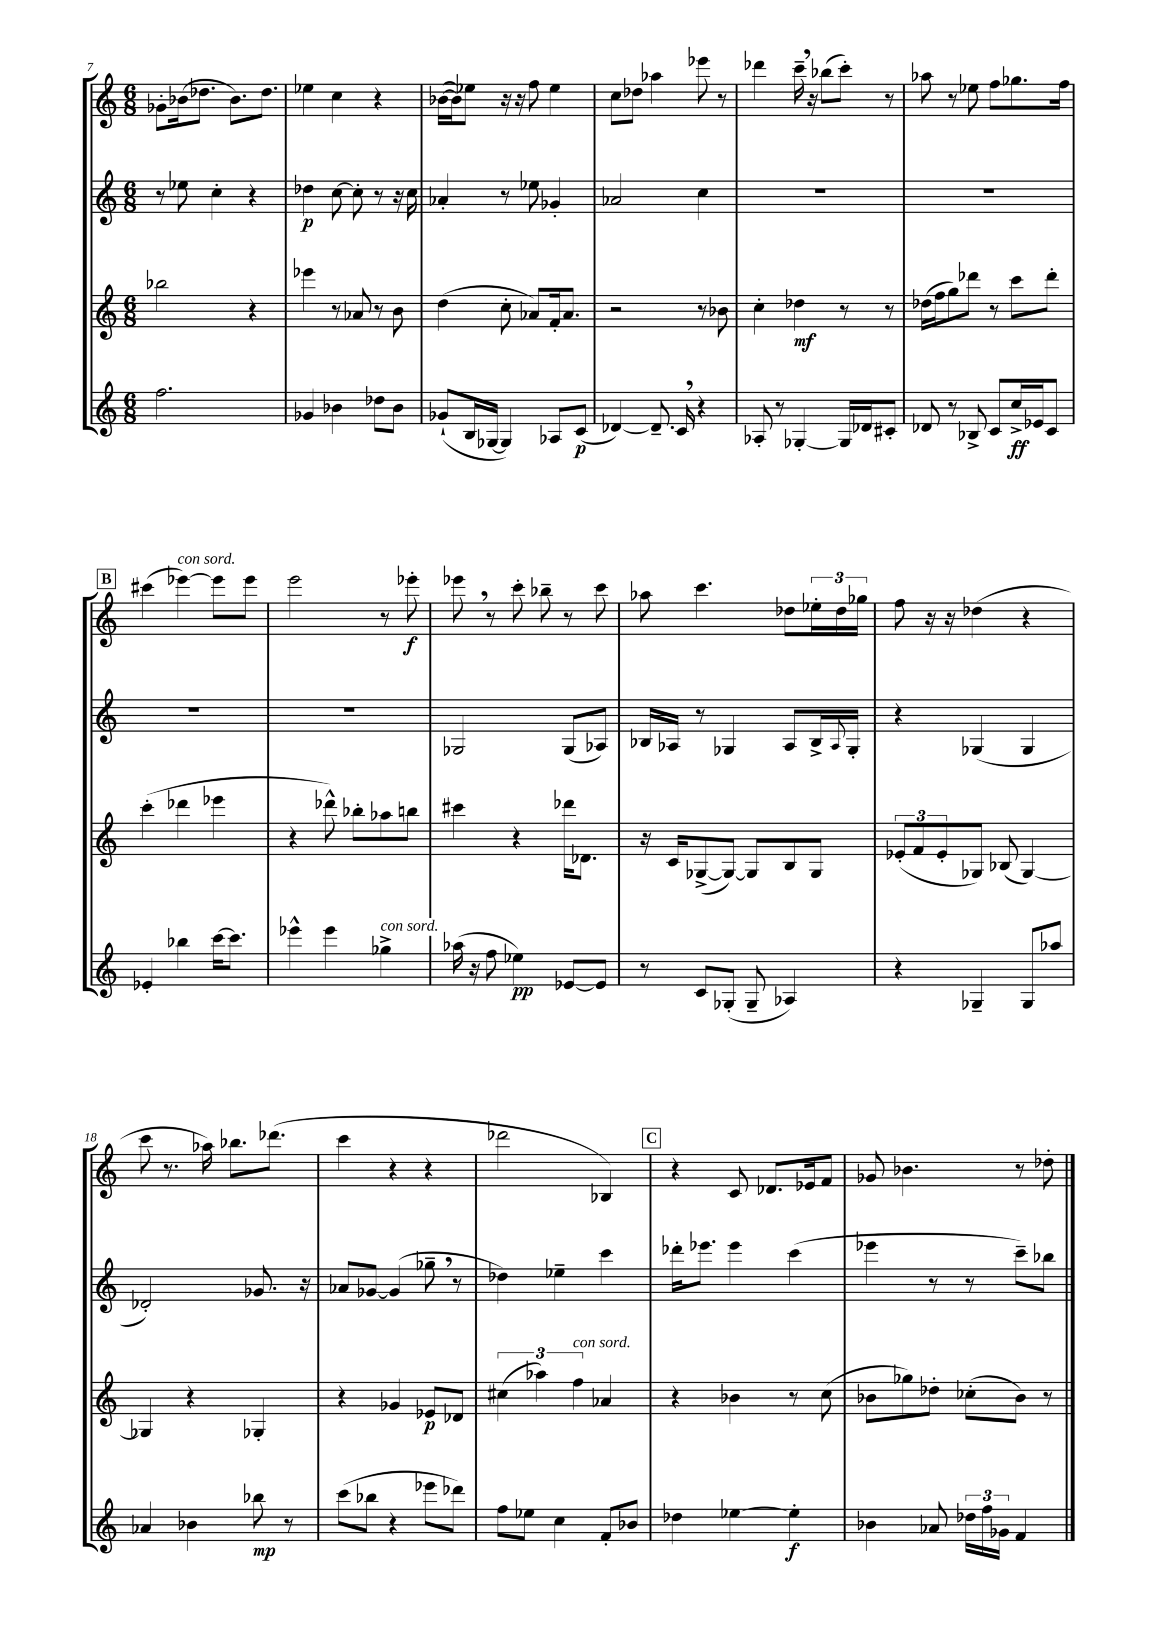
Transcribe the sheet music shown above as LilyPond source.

<<
\new StaffGroup <<
\new Staff = "s0" {
    \clef treble \key c \major \numericTimeSignature \time 6/8
    ges'8-. bes'16( des''8. bes'8.) des''8. |
    ees''4 c''4 r4 |
    bes'16~( bes'16) ees''8 r16 r16 f''8 ees''4 |
    c''8 des''8 aes''4 ees'''8 r8 |
    des'''4 c'''16-- \breathe r16 bes''8( c'''8-.) r8 |
    aes''8 r8 ees''8 f''8 ges''8. f''16 |
    \mark \markup { \box "B" } cis'''4( ees'''4~^\markup { \italic "con sord." }) ees'''8 ees'''8 |
    e'''2 r8 ees'''8-.\f |
    ees'''8 \breathe r8 c'''8-. bes''8-- r8 c'''8 |
    aes''8 c'''4. des''8 \tuplet 3/2 { ees''16-. des''16 ges''16 } |
    f''8 r16 r16 des''4( r4 |
    c'''8 r8. aes''16) bes''8. des'''8.( |
    c'''4 r4 r4 |
    des'''2 bes4) |
    \mark \markup { \box "C" } r4 c'8 des'8. ees'16 f'8 |
    ges'8 bes'4. r8 des''8-. \bar "|." |
}
\new Staff = "s1" {
    \clef treble \key c \major \numericTimeSignature \time 6/8
    r8 ees''8 c''4-. r4 |
    des''4\p c''8~ c''8-. r8 r16 c''16 |
    aes'4-. r8 ees''8 ges'4-. |
    aes'2 c''4 |
    R2. |
    R2. |
    \mark \markup { \box "B" } R2. |
    R2. |
    ges2 ges8( aes8) |
    bes16 aes16 r8 ges4 aes8 bes16-> \appoggiatura { aes8 } ges16-. |
    r4 ges4( ges4 |
    des'2-.) ges'8. r16 |
    aes'8 ges'8~ ges'4( ges''8-- \breathe r8 |
    des''4) ees''4-- c'''4 |
    \mark \markup { \box "C" } des'''16-. ees'''8. ees'''4 c'''4( |
    ees'''4 r8 r8 c'''8--) bes''8 \bar "|." |
}
\new Staff = "s2" {
    \clef treble \key c \major \numericTimeSignature \time 6/8
    bes''2 r4 |
    ees'''4 r8 aes'8 r8 b'8 |
    d''4( c''8-. aes'8) f'16-. aes'8. |
    r2 r8 bes'8 |
    c''4-. des''4\mf r8 r8 |
    des''16( f''16 g''8) des'''8 r8 c'''8 des'''8-. |
    \mark \markup { \box "B" } c'''4-.( des'''4 ees'''4 |
    r4 des'''8-^) bes''8-. aes''8 b''8 |
    cis'''4 r4 des'''16 des'8. |
    r16 c'16 ges8~->( ges8~) ges8 b8 ges8 |
    \tuplet 3/2 { ees'8-.( f'8 ees'8-. } ges8) bes8( ges4~) |
    ges4 r4 ges4-. |
    r4 ges'4 ees'8\p des'8 |
    \tuplet 3/2 { cis''4( aes''4) f''4^\markup { \italic "con sord." } } aes'4 |
    \mark \markup { \box "C" } r4 bes'4 r8 c''8( |
    bes'8 ges''8) des''8-. ces''8-.( bes'8) r8 \bar "|." |
}
\new Staff = "s3" {
    \clef treble \key c \major \numericTimeSignature \time 6/8
    f''2. |
    ges'4 bes'4 des''8 bes'8 |
    ges'8-!( b16 ges16~ ges4) aes8 c'8\p( |
    des'4~) des'8.-- c'16 \breathe r4 |
    aes8-. r8 ges4~-. ges16 des'16 cis'8-. |
    des'8 r8 bes8-> c'8 c''16->\ff ees'16 c'8 |
    \mark \markup { \box "B" } ees'4-. bes''4 c'''16~ c'''8. |
    ees'''4-^ ees'''4 ges''4->^\markup { \italic "con sord." } |
    aes''16( r16 f''8 ees''4\pp) ees'8~ ees'8 |
    r8 c'8 ges8-.( ges8-- aes4) |
    r4 ges4-- ges8 aes''8 |
    aes'4 bes'4 bes''8\mp r8 |
    c'''8( bes''8 r4 ees'''8 des'''8) |
    f''8 ees''8 c''4 f'8-. bes'8 |
    \mark \markup { \box "C" } des''4 ees''4~ ees''4-.\f |
    bes'4 aes'8 \tuplet 3/2 { des''16 f''16 ges'16 } f'4 \bar "|." |
}
>>
>>
\layout { \context { \Score currentBarNumber = #7 } }
